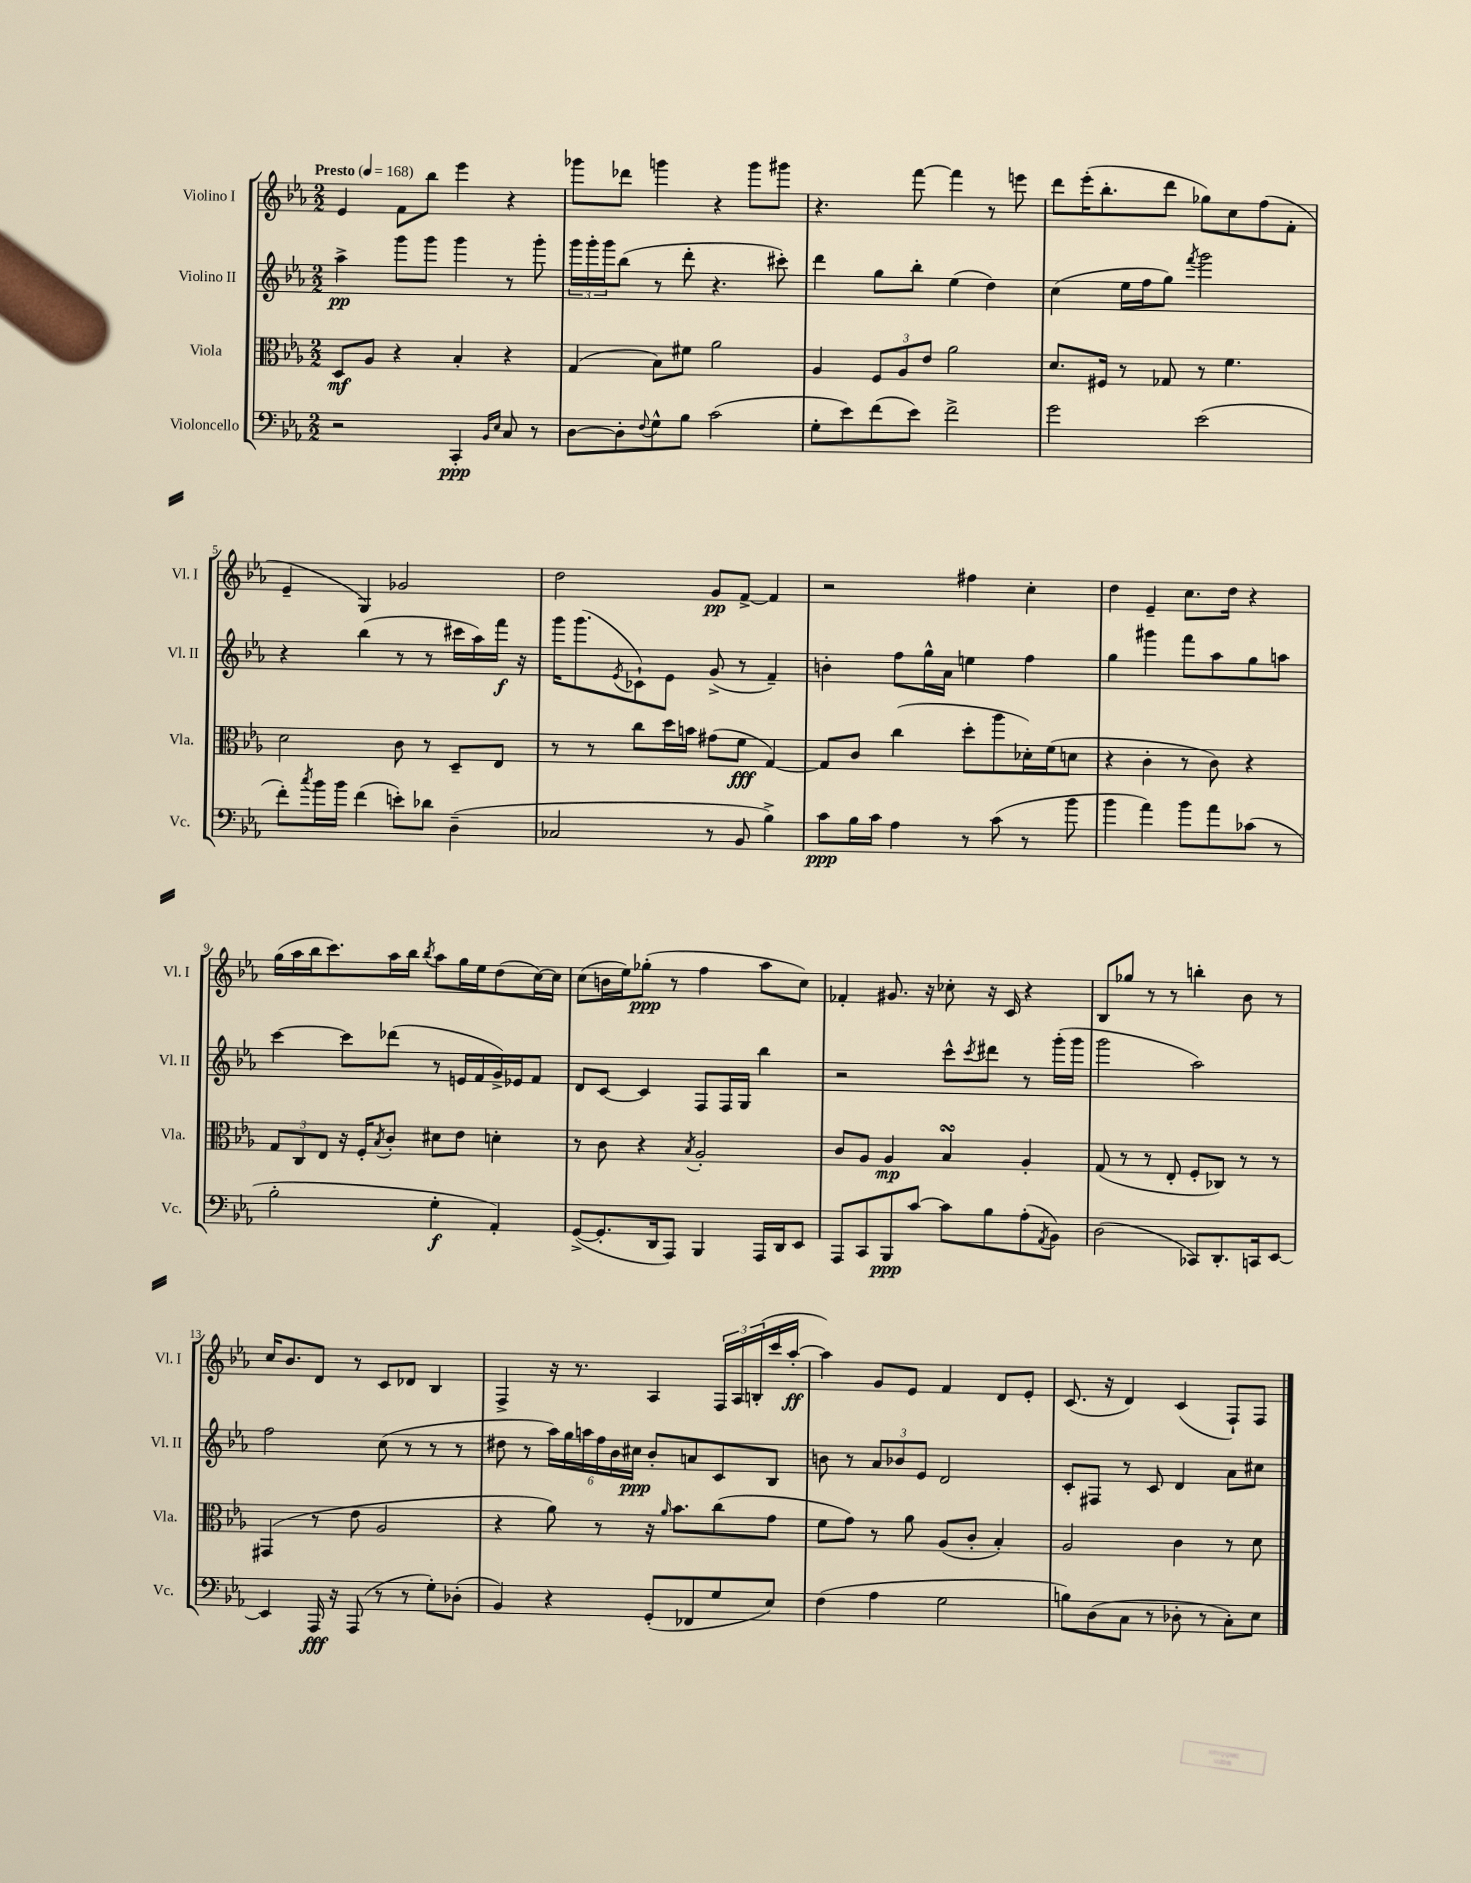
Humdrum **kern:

**kern	**kern	**kern	**kern
*staff4	*staff3	*staff2	*staff1
*clefF4	*clefC3	*clefG2	*clefG2
*k[b-e-a-]	*k[b-e-a-]	*k[b-e-a-]	*k[b-e-a-]
*M2/2	*M2/2	*M2/2	*M2/2
*MM168	*MM168	*MM168	*MM168
2r	8D/L	4aa-^\	4e-/
.	8A-/J	.	.
.	4r	8ggg\L	8f\L
.	.	8ggg\J	8bb-\J
4CC'/	4B-'/	4ggg\	4eee-\
16qqBB-/LL	.	.	.
16qqE-/JJ	.	.	.
8C/	4r	8r	4r
8r	.	8ggg'\	.
=	=	=	=
[8D\L	(4G/	24ggg\LL	8ggg-\L
.	.	24ggg'\	.
.	.	24ggg\J	.
8D'\]	.	(8bb-\J	8ddd-\J
8qqF/	.	.	.
8G^^\	8B-\L)	8r	4ggg\
8B-\J	8f#\J	8ddd'\	.
(2c\	2a-\	4.r	4r
.	.	.	8ggg\L
.	.	8ccc#'\)	8ggg#\J
=	=	=	=
8G'\L	4A-/	4ddd\	4.r
8e-\)	.	.	.
(8f\	12F/L	8gg\L	.
.	12A-/	.	.
8e-\J)	.	8bb-'\J	[8fff\
.	12e-/J	.	.
2f^\	2a-\	(4ee-\	4fff\]
.	.	4dd\)	8r
.	.	.	8eee\
=	=	=	=
2g\	8.d/L	(4cc\	8ddd\L
.	.	.	(16eee-'\K
.	16F#/Jk	.	8.bb-'\
.	8r	16ee-\LL	.
.	.	16ff\J	.
.	8G-/	8gg\J)	8ddd\J
.	.	8qfff/	.
(2e-\	8r	2ggg\	8gg-\L)
.	4.f\	.	8cc\
.	.	.	(8ff\
.	.	.	8f'\J
=	=	=	=
8f'\L)	2d\	4r	4e-~/
8qcc/	.	.	.
16b-\L	.	.	.
16b-\JJ	.	.	.
(4f\	.	(4bb-\	4G/)
8e'\L)	8c\	8r	2g-/
8d-\J	8r	8r	.
(4D~\	8D~/L	16ccc#\LL	.
.	.	16aa-\)	.
.	8E-/J	16fff\JJ	.
.	.	16r	.
=	=	=	=
2C-/	8r	16ggg\LK	2dd\
.	.	(8.ggg\	.
.	8r	.	.
.	.	8qe-/	.
.	8cc\L	8c-`\)	.
.	16dd\L	8e-\J	.
.	16b\JJ	.	.
8r	(8g#\L	(8g^/	8g/L
8BB-/	8f\J	8r	[8f^/J
4B-^\)	[4G/)	4f~/)	4f/]
=	=	=	=
8c\L	8G/]L	4b'\	2r
16B-\L	8c/J	.	.
16c\JJ	.	.	.
4A-\	(4cc\	8ff\L	.
.	.	16gg^^\L	.
.	.	16a-\JJ	.
8r	8dd'\L	4ee\	4ff#\
(8c\	8aa-\	.	.
8r	16d-'\L)	4ff\	4cc'\
.	(16f\J	.	.
8b-\	8d\J	.	.
=	=	=	=
4b-\	4r	4gg\	4dd\
4a-\)	4c'\	4ggg#\	4e-~/
8b-\L	8r	8fff\L	8.cc\L
8a-\	8c\)	8aa-\	.
.	.	.	16dd\Jk
(8c-\J	4r	8gg\	4r
8r	.	8aa\J	.
=	=	=	=
2B-'\	12G/L	[4ccc\	(16gg\LL
.	.	.	16aa-\
.	12C/	.	.
.	.	.	16bb-\J
.	12E-/J	.	.
.	.	.	8.ccc\)
.	16r	8ccc\]L	.
.	16F'/LK	.	.
.	8qB-/	.	.
.	8c'/J	(8ddd-\J	16aa-\L
.	.	.	16bb-\JJ
.	.	.	8qbb-/
4G'\	8d#\L	8r	8aa-\L
.	8e-\J	16e/LL	16gg\L
.	.	16f/	16ee-\J
4AA-'/)	4d'\	16g^/)	(8dd\
.	.	16e-/J	.
.	.	8f/J	[16cc\L)
.	.	.	16cc\]JJ
=	=	=	=
([8GG^/L	8r	8d/L	(8cc\L
8.GG'/]	8c\	[8c/J	16b\L
.	.	.	16ee-\J)
.	4r	4c/]	(8gg-'\J
16DD/k	.	.	.
8AAA-/J)	.	.	8r
.	8qB-/	.	.
4BBB-/	2A-'/	8F/L	4ff\
.	.	16F/L	.
.	.	16G/JJ	.
16AAA-/LL	.	4bb-\	8aa-\L
16DD/J	.	.	.
8EE-/J	.	.	8cc\J)
=	=	=	=
8AAA-/L	8c/L	2r	4f-'/
8CC/	8A-/J	.	.
8BBB-/	4A-/	.	8.g#/
[8c/J	.	.	.
.	.	.	16r
8c\]L	4B-/	8ccc^^\L	8cc-'\
.	.	8qccc/	.
8B-\	.	8ddd#\J	16r
.	.	.	16c/
(8A-'\	4A-'/	8r	4r
8qAA-/	.	.	.
8BB-\J)	.	(16ggg'\LL	.
.	.	16ggg\JJ	.
=	=	=	=
(2D\	(8G/	2ggg\	8B-/L
.	8r	.	8gg-/J
.	8r	.	8r
.	8E-'/	.	8r
8CC-/L)	8F'/L	2aa-\)	4bb'\
8.DD'/	8C-/J)	.	.
.	8r	.	8b-\
16CC/k	.	.	.
[8EE-/J	8r	.	8r
=	=	=	=
4EE-/]	(4GG#/	2ff\	16cc/LK
.	.	.	8.b-/
16AAA-/	8r	.	8d/J
16r	.	.	.
(8AAA-/	8e-\	.	8r
8r	2A-/	(8cc\	8c/L
8r	.	8r	8d-/J
8G'\L)	.	8r	4B-/
(8D-'\J	.	8r	.
=	=	=	=
4BB-/)	4r	8dd#\	4F^/
.	.	8r	.
4r	8a-\)	24aa-\LL)	16r
.	.	24gg\	.
.	.	.	8.r
.	.	24aa\	.
.	8r	24ff\	.
.	.	24b-\	.
.	.	24cc#\JJ	.
(8GG'/L	16r	8b-'/L	4A-/
.	16qqa-/	.	.
.	8.b-\L	.	.
8FF-/	.	8a/	.
8G/	(8cc\	8c/	24F/LL
.	.	.	24A-/
.	.	.	(24B'/
8E-/J)	8g\J	8B-/J	16ccc/
.	.	.	[16aa-'/JJ
=	=	=	=
(4F\	8f\L	8b\	4aa-\])
.	8g\J)	8r	.
4A-\	8r	12a-/L	8g/L
.	.	12b-/	.
.	8a-\	.	8e-/J
.	.	12e-/J	.
2G\	(8A-/L	2d/	4f/
.	8c'/J	.	.
.	4B-'/)	.	8d/L
.	.	.	8e-'/J
=	=	=	=
8B\L)	2A-/	8c'/L	(8.c/
(8D\	.	8F#/J	.
.	.	.	16r
8C\J	.	8r	4d/)
8r	.	8c/	.
8D-'\	4c\	4d/	(4c/
8r	.	.	.
8C'\L)	8r	8a-\L	8F`/L)
8E-\J	8d\	8cc#\J	8F/J
==	==	==	==
*-	*-	*-	*-
